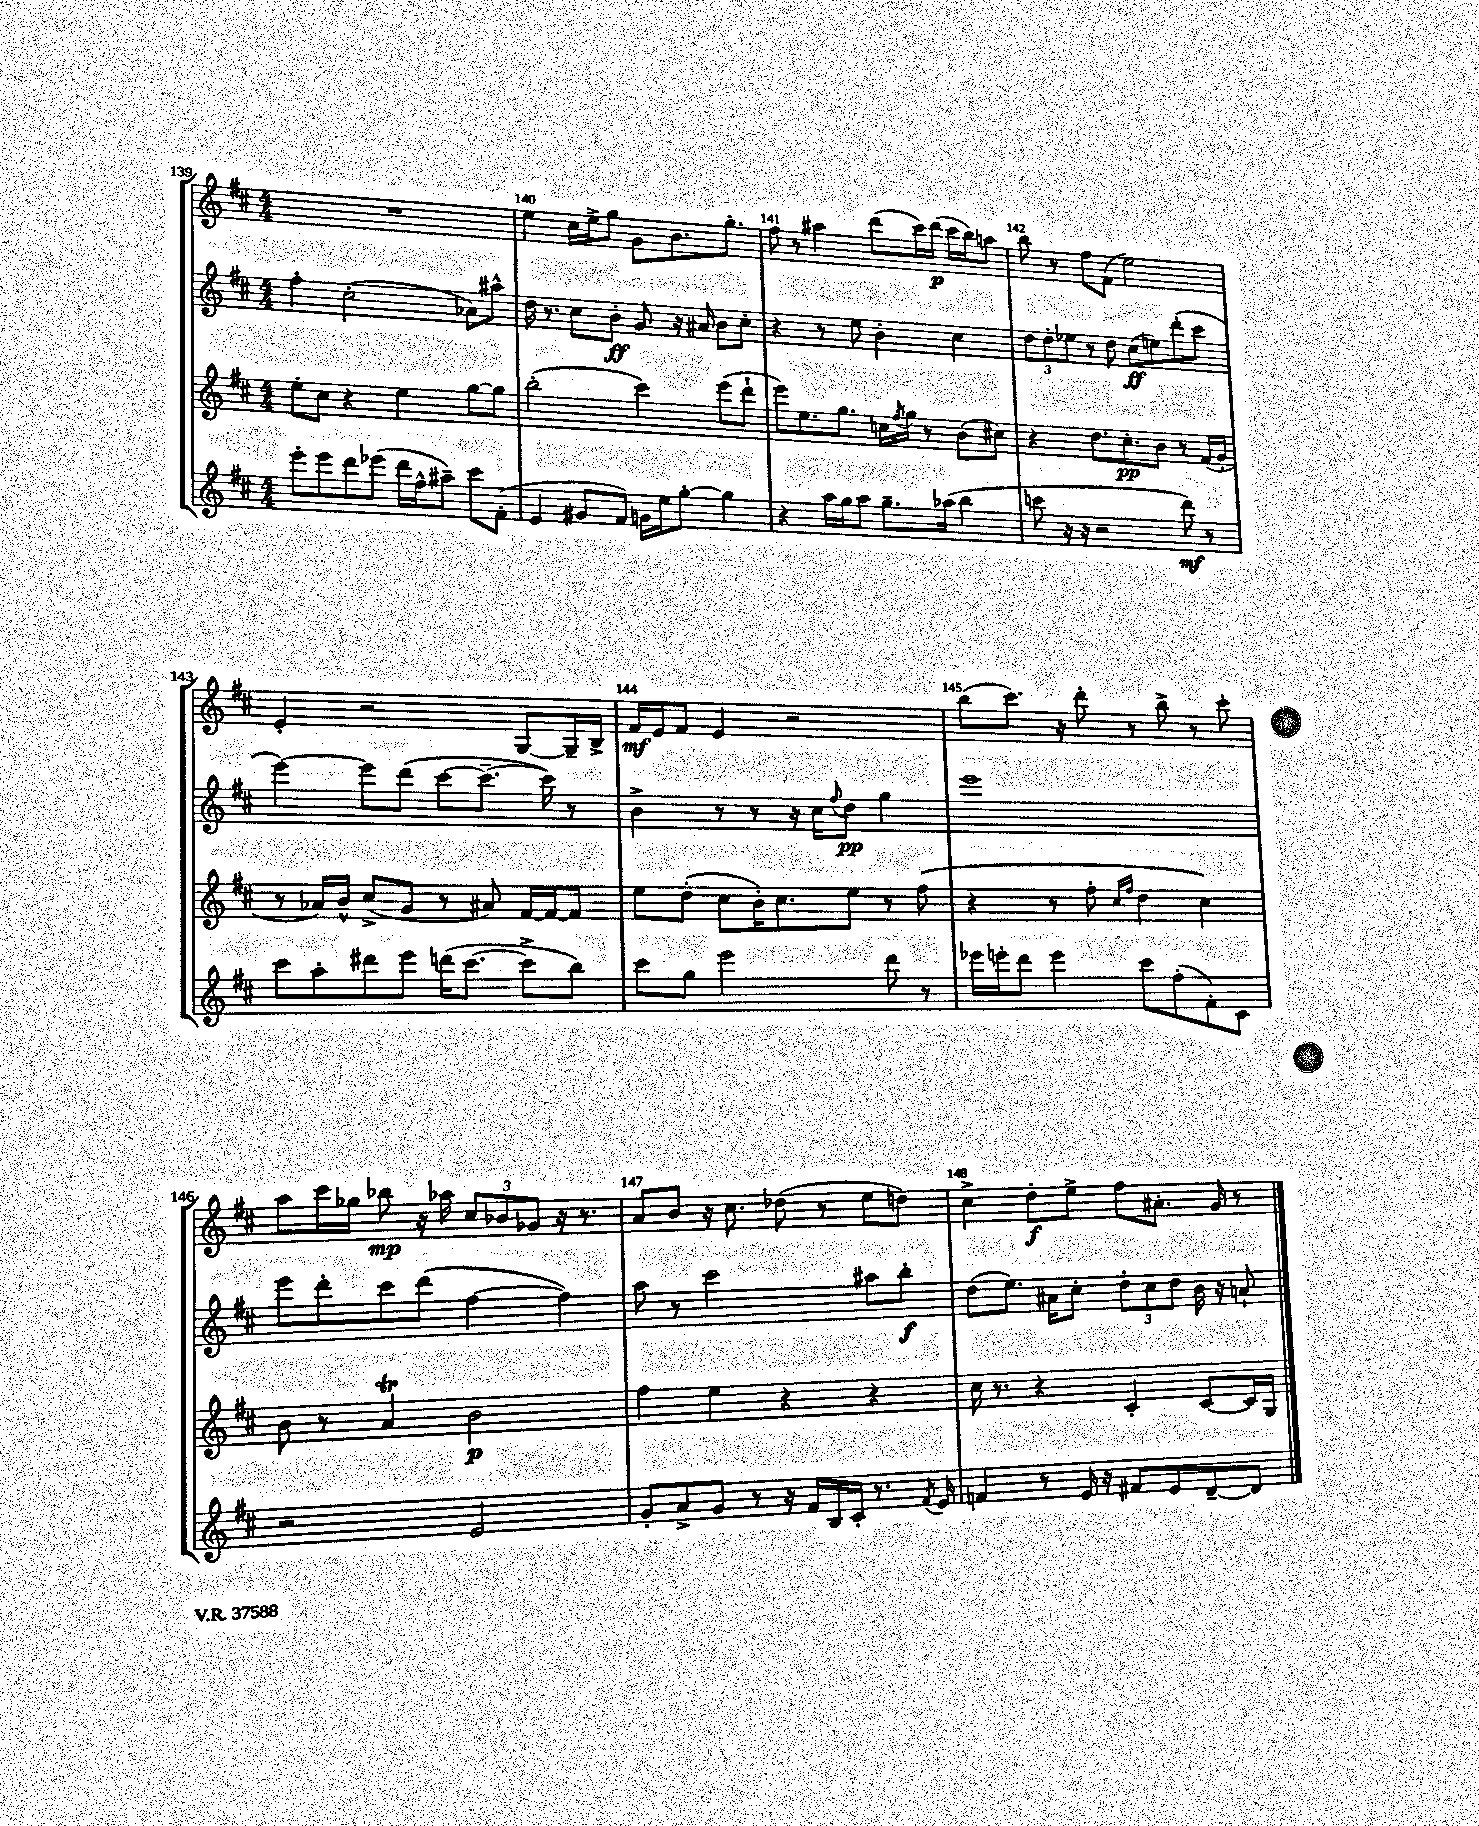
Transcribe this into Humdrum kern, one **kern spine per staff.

**kern	**dynam	**kern	**dynam	**kern	**dynam	**kern	**dynam
*part4	*part4	*part3	*part3	*part2	*part2	*part1	*part1
*staff4	*staff4	*staff3	*staff3	*staff2	*staff2	*staff1	*staff1
*clefG2	*	*clefG2	*	*clefG2	*	*clefG2	*
*k[f#c#]	*	*k[f#c#]	*	*k[f#c#]	*	*k[f#c#]	*
*M4/4	*	*M4/4	*	*M4/4	*	*M4/4	*
=139	=139	=139	=139	=139	=139	=139	=139
8eee'\L	.	8ee'\L	.	4ff#'\	.	1r	.
8eee\	.	8cc#\J	.	.	.	.	.
8ddd\	.	4r	.	(2cc#'\	.	.	.
(8eee-X\J	.	.	.	.	.	.	.
16ddd\LL	.	4ee\	.	.	.	.	.
16ff#^^\J	.	.	.	.	.	.	.
8aa#X~\J)	.	.	.	.	.	.	.
8ccc#\L	.	[8gg\L	.	8a-X\L)	.	.	.
(8f#'\J	.	8gg\J]	.	8aa#X^^\J	.	.	.
=140	=140	=140	=140	=140	=140	=140	=140
4e/	.	(2bb'\	.	16dd\	.	4ee\	.
.	.	.	.	8.r	.	.	.
8g#X/L	.	.	.	8cc#\L	.	16cc#\LL	.
.	.	.	.	.	.	16ee^\J	.
8f#/J)	.	.	.	8b'\J	ff	8gg\J	.
16gn\LL	.	4ccc#\)	.	8g/	.	8g\L	.
16ee\J	.	.	.	.	.	.	.
[8gg'\J	.	.	.	16r	.	8.b\	.
.	.	.	.	16a#X/	.	.	.
4gg\]	.	(8eee\L	.	8b\L	.	.	.
.	.	.	.	.	.	8.gg'\J	.
.	.	8ddd`\J	.	8cc#'\J	.	.	.
=141	=141	=141	=141	=141	=141	=141	=141
4r	.	8eee\L)	.	4r	.	8ff#\	.
.	.	8.ee\	.	.	.	8r	.
16aa\LL	.	.	.	8r	.	4aa#X\	.
16gg\J	.	8.gg\J	.	.	.	.	.
8aa\J	.	.	.	8ee\	.	.	.
8.gg~\L	.	16ccn\LL	.	4b'\	.	(8ddd\L	.
.	.	8qff#/	.	.	.	.	.
.	.	16gg\JJ	.	.	.	.	.
.	.	8r	.	.	.	16ccc#\L)	.
(16aa-X\Jk	.	.	.	.	.	(16ddd\JJ	p
4bb\	.	(8b\L	.	4cc#\	.	16ccc#\LL	.
.	.	.	.	.	.	16bb\J)	.
.	.	8cc#X\J)	.	.	.	8aan\J	.
=142	=142	=142	=142	=142	=142	=142	=142
8cccn\	.	4r	.	12dd\L	.	8bb\	.
.	.	.	.	12dd'\	.	.	.
16r	.	.	.	.	.	8r	.
.	.	.	.	12ee-X\J	.	.	.
16r	.	.	.	.	.	.	.
2r	.	8.dd\L	.	8r	.	8ff#\L	.
.	.	.	.	8dd\	.	(8f#\J	.
.	.	8.cc#'\	pp	.	.	.	.
.	.	.	.	(8cc#\L	ff	2ee\)	.
.	.	8b\J	.	8een\)	.	.	.
8ddd\)	mf	8r	.	(8ddd'\	.	.	.
8r	.	(16f#/LL	.	8ccc#\J	.	.	.
.	.	16g'/JJ	.	.	.	.	.
!!LO:LB:g=z
=143	=143	=143	=143	=143	=143	=143	=143
8ccc#\L	.	8r	.	[4eee\)	.	4e'/	.
8aa'\	.	16a-X/LL)	.	.	.	.	.
.	.	16b^^/JJ	.	.	.	.	.
8ddd#X\	.	(8cc#^/L	.	8eee\L]	.	2r	.
8eee\J	.	8g/J	.	(8ddd\J	.	.	.
(16dddn\KL	.	8r	.	[8ccc#\L	.	.	.
[8.ccc#\J	.	.	.	.	.	.	.
.	.	8a#X/)	.	8.ccc#~\J_	.	.	.
8ccc#^\L]	.	[16f#/LL	.	.	.	[8G/L	.
.	.	16f#/J_	.	16ccc#\])	.	.	.
8bb\J)	.	8f#/J]	.	8r	.	16G~/L]	.
.	.	.	.	.	.	16B^/JJ	.
=144	=144	=144	=144	=144	=144	=144	=144
8ccc#\L	.	8ee\L	.	4b^\	.	16f#/LL	mf
.	.	.	.	.	.	16e/J	.
8gg\J	.	(8dd'\J	.	.	.	8f#/J	.
2eee\	.	8cc#\L	.	8r	.	4e/	.
.	.	16b'\K)	.	8r	.	.	.
.	.	8.cc#\	.	.	.	.	.
.	.	.	.	16r	.	2r	.
.	.	.	.	16cc#\KL	.	.	.
.	.	.	.	8qqff#/	.	.	.
.	.	8ee\J	.	8dd\J	pp	.	.
8ddd\	.	8r	.	4gg\	.	.	.
8r	.	(8ff#\	.	.	.	.	.
=145	=145	=145	=145	=145	=145	=145	=145
16eee-X\LL	.	4r	.	1eee	.	(8bb\L	.
16eeen'\J	.	.	.	.	.	.	.
8ddd\J	.	.	.	.	.	8.ccc#\J)	.
4eee\	.	8r	.	.	.	.	.
.	.	.	.	.	.	16r	.
.	.	8ff#'\	.	.	.	8ddd'\	.
.	.	16qqcc#/LL	.	.	.	.	.
.	.	16qqff#/JJ	.	.	.	.	.
8ccc#\L	.	4dd\	.	.	.	8r	.
(8ff#'\	.	.	.	.	.	8bb^\	.
8f#'\)	.	4cc#\)	.	.	.	8r	.
8c#\J	.	.	.	.	.	8ccc#'\	.
!!LO:LB:g=z
=146	=146	=146	=146	=146	=146	=146	=146
2r	.	8b\	.	8eee\L	.	8aa\L	.
.	.	8r	.	8ddd'\	.	16ccc#\L	.
.	.	.	.	.	.	16gg-X\JJ	.
.	.	4aT/	.	8ccc#\	.	8bb-X\	mp
.	.	.	.	(8ddd\J	.	16r	.
.	.	.	.	.	.	16aa-X\	.
2e/	.	2b\	p	[4ff#\	.	12cc#/L	.
.	.	.	.	.	.	12b-X/	.
.	.	.	.	.	.	12g-X/J	.
.	.	.	.	4ff#\])	.	16r	.
.	.	.	.	.	.	8.r	.
=147	=147	=147	=147	=147	=147	=147	=147
8g'/L	.	4ff#\	.	8aa\	.	8a/L	.
8a^/	.	.	.	8r	.	8b/J	.
8g/J	.	4ee\	.	2ccc#\	.	16r	.
.	.	.	.	.	.	8.cc#\	.
8r	.	.	.	.	.	.	.
16r	.	4r	.	.	.	(8dd-X\	.
16f#/LL	.	.	.	.	.	.	.
16B/	.	.	.	.	.	8r	.
16c#'/JJ	.	.	.	.	.	.	.
8.r	.	4r	.	8aa#X\L	.	8ee\L	.
.	.	.	.	8bb'\J	f	8ddn\J)	.
8qf#/	.	.	.	.	.	.	.
16e/	.	.	.	.	.	.	.
=148	=148	=148	=148	=148	=148	=148	=148
4fn/	.	16cc#\	.	(8dd\L	.	4cc#^\	.
.	.	8.r	.	.	.	.	.
.	.	.	.	8.ee\J)	.	.	.
8r	.	4r	.	.	.	8dd'\L	f
.	.	.	.	16a#X\KL	.	.	.
16e/	.	.	.	8cc#'\J	.	8ee^\J	.
16r	.	.	.	.	.	.	.
8f#X/L	.	4c#'/	.	12dd'\L	.	8ff#\L	.
.	.	.	.	12cc#\	.	.	.
8e/	.	.	.	.	.	8.a#X'\J	.
.	.	.	.	12dd\J	.	.	.
[8d~/	.	[8c#/L	.	16b\	.	.	.
.	.	.	.	16r	.	16g/	.
8d/J]	.	16c#/L]	.	8an`/	.	8r	.
.	.	16G/JJ	.	.	.	.	.
==	==	==	==	==	==	==	==
*-	*-	*-	*-	*-	*-	*-	*-
